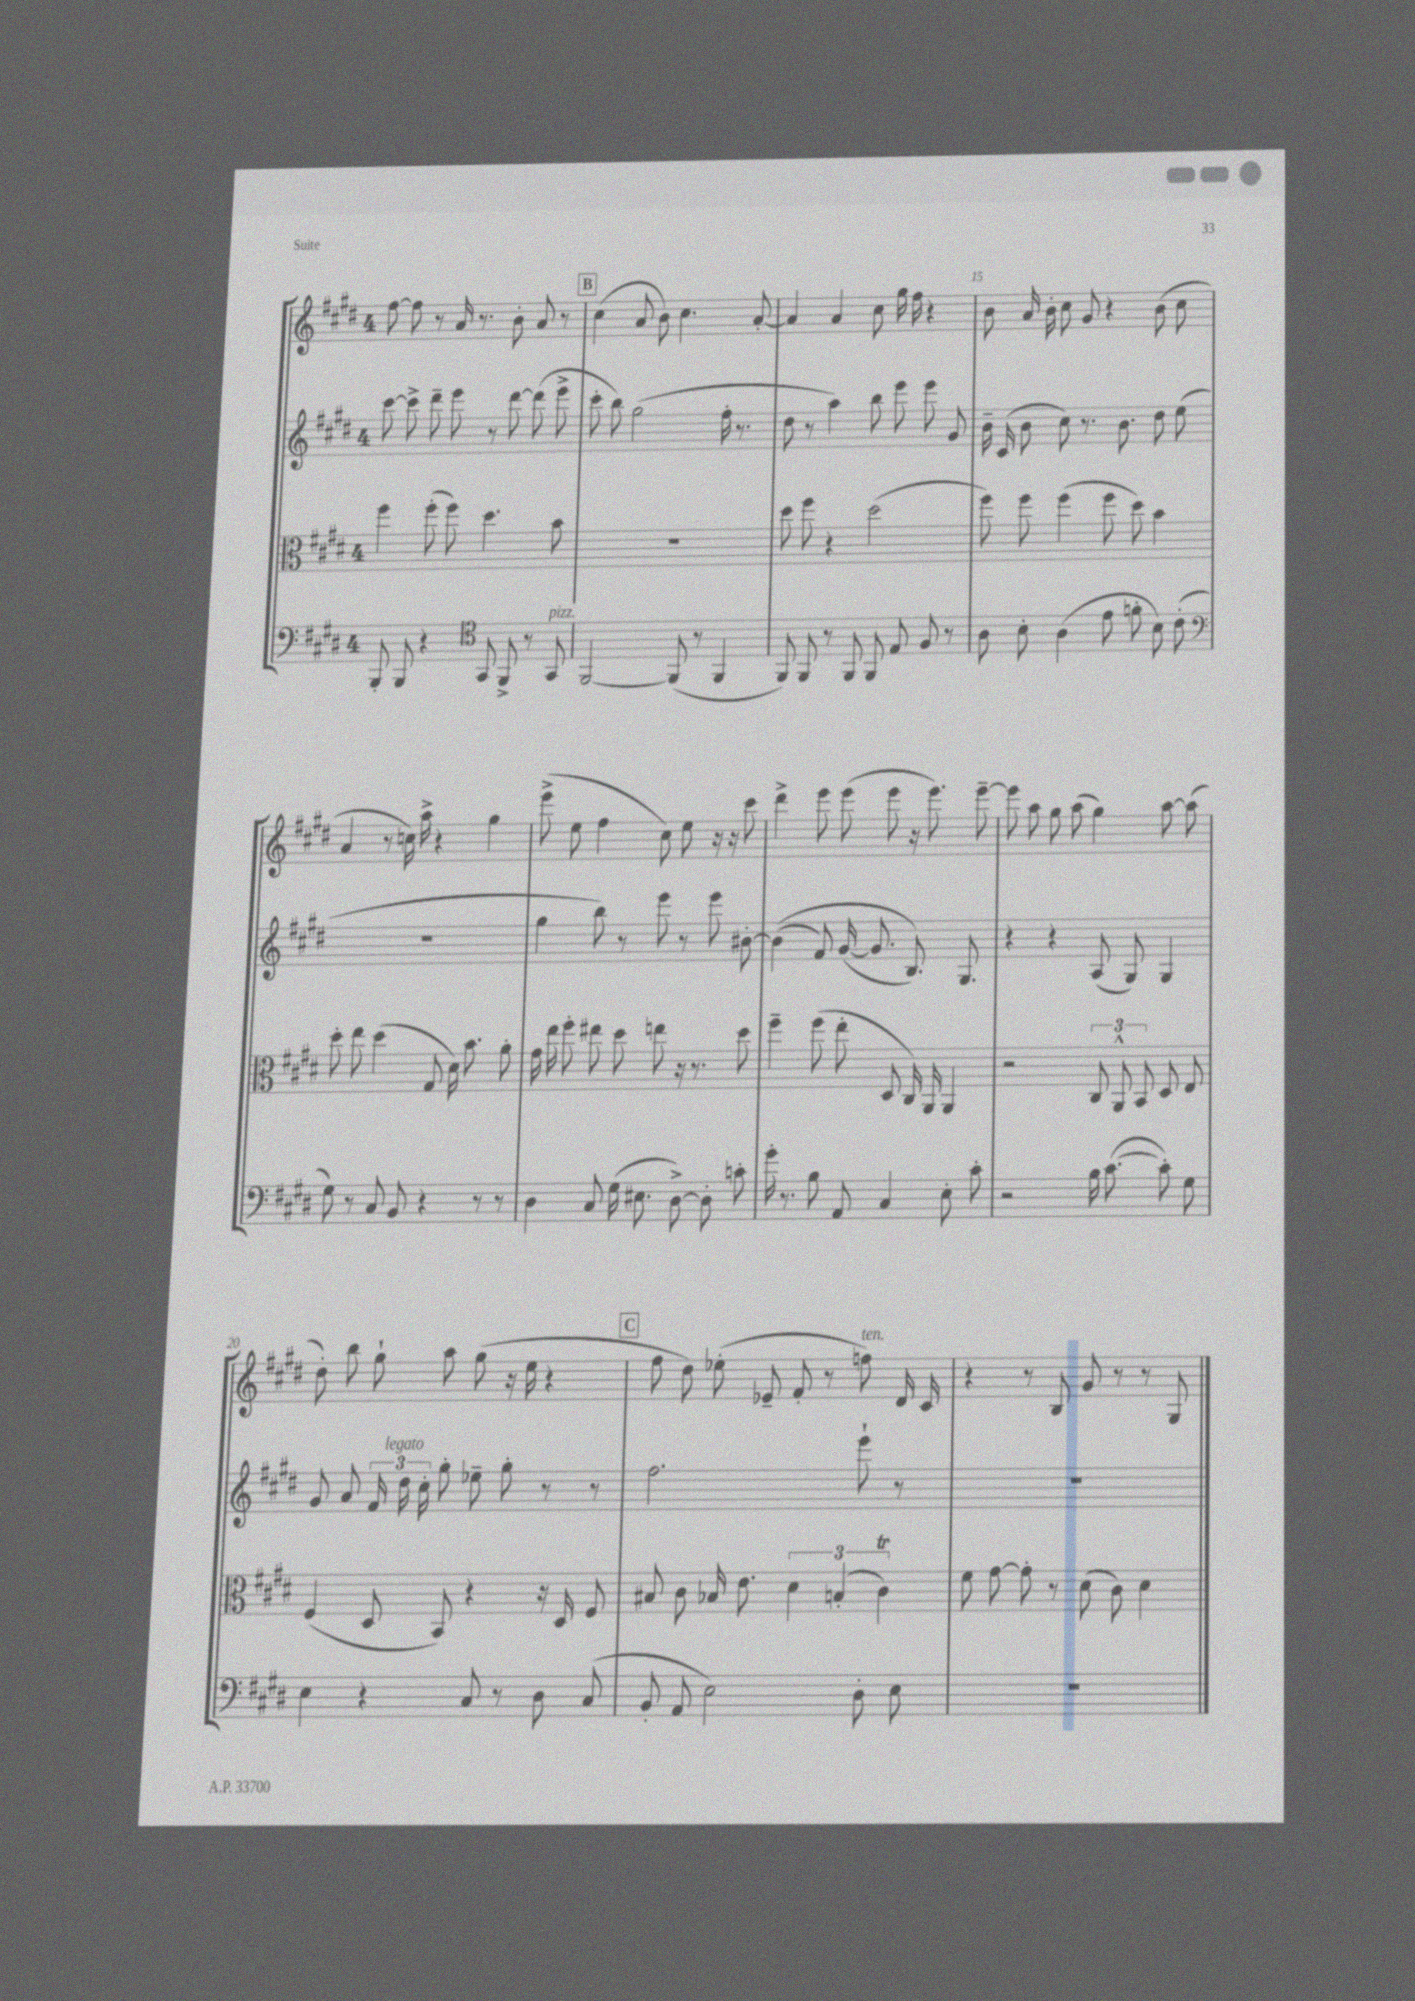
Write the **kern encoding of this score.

**kern	**kern	**kern	**kern
*staff4	*staff3	*staff2	*staff1
*clefF4	*clefC3	*clefG2	*clefG2
*k[f#c#g#d#]	*k[f#c#g#d#]	*k[f#c#g#d#]	*k[f#c#g#d#]
*M4/4	*M4/4	*M4/4	*M4/4
8BBB'/	4ff#\	[8ccc#\	[8ff#\
8BBB/	.	8ccc#^\]	8ff#\]
4r	(8ff#'\	8ddd#~\	8r
.	8ff#\)	8eee\	16a/
.	.	.	8.r
*clefC4	*	*	*
8GG#/	4.dd#\	8r	.
8FF#^/	.	[8ddd#\	8b'\
8r	.	(8ddd#\]	8a/
8GG#/	8b\	8eee^\	8r
=	=	=	=
[2FF#/	1r	8ccc#'\	(4cc#\
.	.	8bb\)	.
.	.	(2gg#\	8a/
.	.	.	8b\)
(8FF#/]	.	.	4.cc#\
8r	.	.	.
4FF#/	.	16ff#'\	.
.	.	8.r	.
.	.	.	[8a'/
=	=	=	=
8FF#/)	8dd#\	8dd#\	4a/]
8FF#/	8ff#\	8r	.
8r	4r	4aa\)	4a/
8FF#/	.	.	.
8FF#/	(2dd#\	8bb\	8cc#\
8E/	.	8eee\	16gg#\
.	.	.	16ff#\
8F#/	.	8eee\	4r
8r	.	8g#/	.
=	=	=	=
8A\	8ff#\)	16b~\	8b\
.	.	(16c#/	.
8B'\	8ff#\	8b\	16a/
.	.	.	16b'\
(4A\	(4ff#\	8cc#\)	8cc#\
.	.	8.r	8g#/
8e\	8ff#\	.	4r
.	.	8.b\	.
8f'\	8dd#\)	.	.
8B\)	4b\	8dd#\	(8b\
(8c#'\	.	(8ee\	8cc#\
=	=	=	=
*clefF4	*	*	*
8G#\)	8dd#'\	1r	4a/
8r	8ee\	.	.
8C#/	(4dd#\	.	8r
8BB/	.	.	16cc\)
.	.	.	16aa^\
4r	8G#/	.	4r
.	16d#\)	.	.
.	8.b\	.	.
8r	.	.	4gg#\
8r	8a'\	.	.
=	=	=	=
4D#\	16g#\	4gg#\	(8eee^\
.	16ee\	.	.
.	8ff#'\	.	8ee\
8C#/	8ee#\	8bb\)	4ff#\
(16G#\	8dd#\	8r	.
8.E#\	.	.	.
.	8ee\	8eee\	8cc#\)
[8D#^\)	16r	8r	8ee\
.	8.r	.	.
8D#'\]	.	8eee\	16r
.	.	.	16r
8c'\	8dd#\	[8b#'\	8ccc#\
=	=	=	=
16g#'\	4ff#~\	&((4b#\]	4ddd#^\
8.r	.	.	.
8B\	(8ff#\	8f#/)	8eee\
8AA/	8ee'\	([16g#/	(8eee\
.	.	8.g#/]	.
4C#/	8D#/	.	8eee\
.	16C#/)	8.B/)&)	16r
.	16AA/	.	8.eee\)
8E'\	4AA/	.	.
.	.	8.G#/	.
8c#'\	.	.	[8eee~\
=	=	=	=
2r	2r	4r	8eee\]
.	.	.	8aa\
.	.	4r	8gg#\
.	.	.	(8aa\
16B\	12C#/	(8A/	4gg#\)
([8.c#\	.	.	.
.	12AA^^/	.	.
.	.	8G#/)	.
.	12BB/	.	.
8c#'\])	8D#/	4G#/	[8aa\
8G#\	8E/	.	(8aa\]
=	=	=	=
4E\	(4F#/	8g#/	8dd#'\)
.	.	8a/	8bb\
4r	8D#/	24f#/	8gg#`\
.	.	24dd#\	.
.	.	24cc#'\	.
.	8BB/)	8gg#'\	8aa\
8C#/	4r	8ee-~\	(8gg#\
8r	.	8gg#'\	16r
.	.	.	16ee\
8D#\	16r	8r	4r
.	16D#/	.	.
(8C#/	8F#/	8r	.
=	=	=	=
8BB'/	8B#/	2.ff#\	8ff#\
8AA/	8c#\	.	8dd#\)
2E\)	16B-/	.	(8ee-'\
.	8.e\	.	.
.	.	.	8e-~/
.	6d#\	.	8f#'/
.	.	.	8r
.	(6B'/	.	.
8D#'\	.	8eee`\	8ff\)
.	6c#\)	.	.
8E\	.	8r	16d#/
.	.	.	16c#/
=	=	=	=
1r	8f#\	1r	4r
.	[8g#\	.	.
.	8g#'\]	.	8r
.	8r	.	8B/
.	(8d#\	.	8g#/
.	8c#\)	.	8r
.	4d#\	.	8r
.	.	.	8G#/
==	==	==	==
*-	*-	*-	*-
